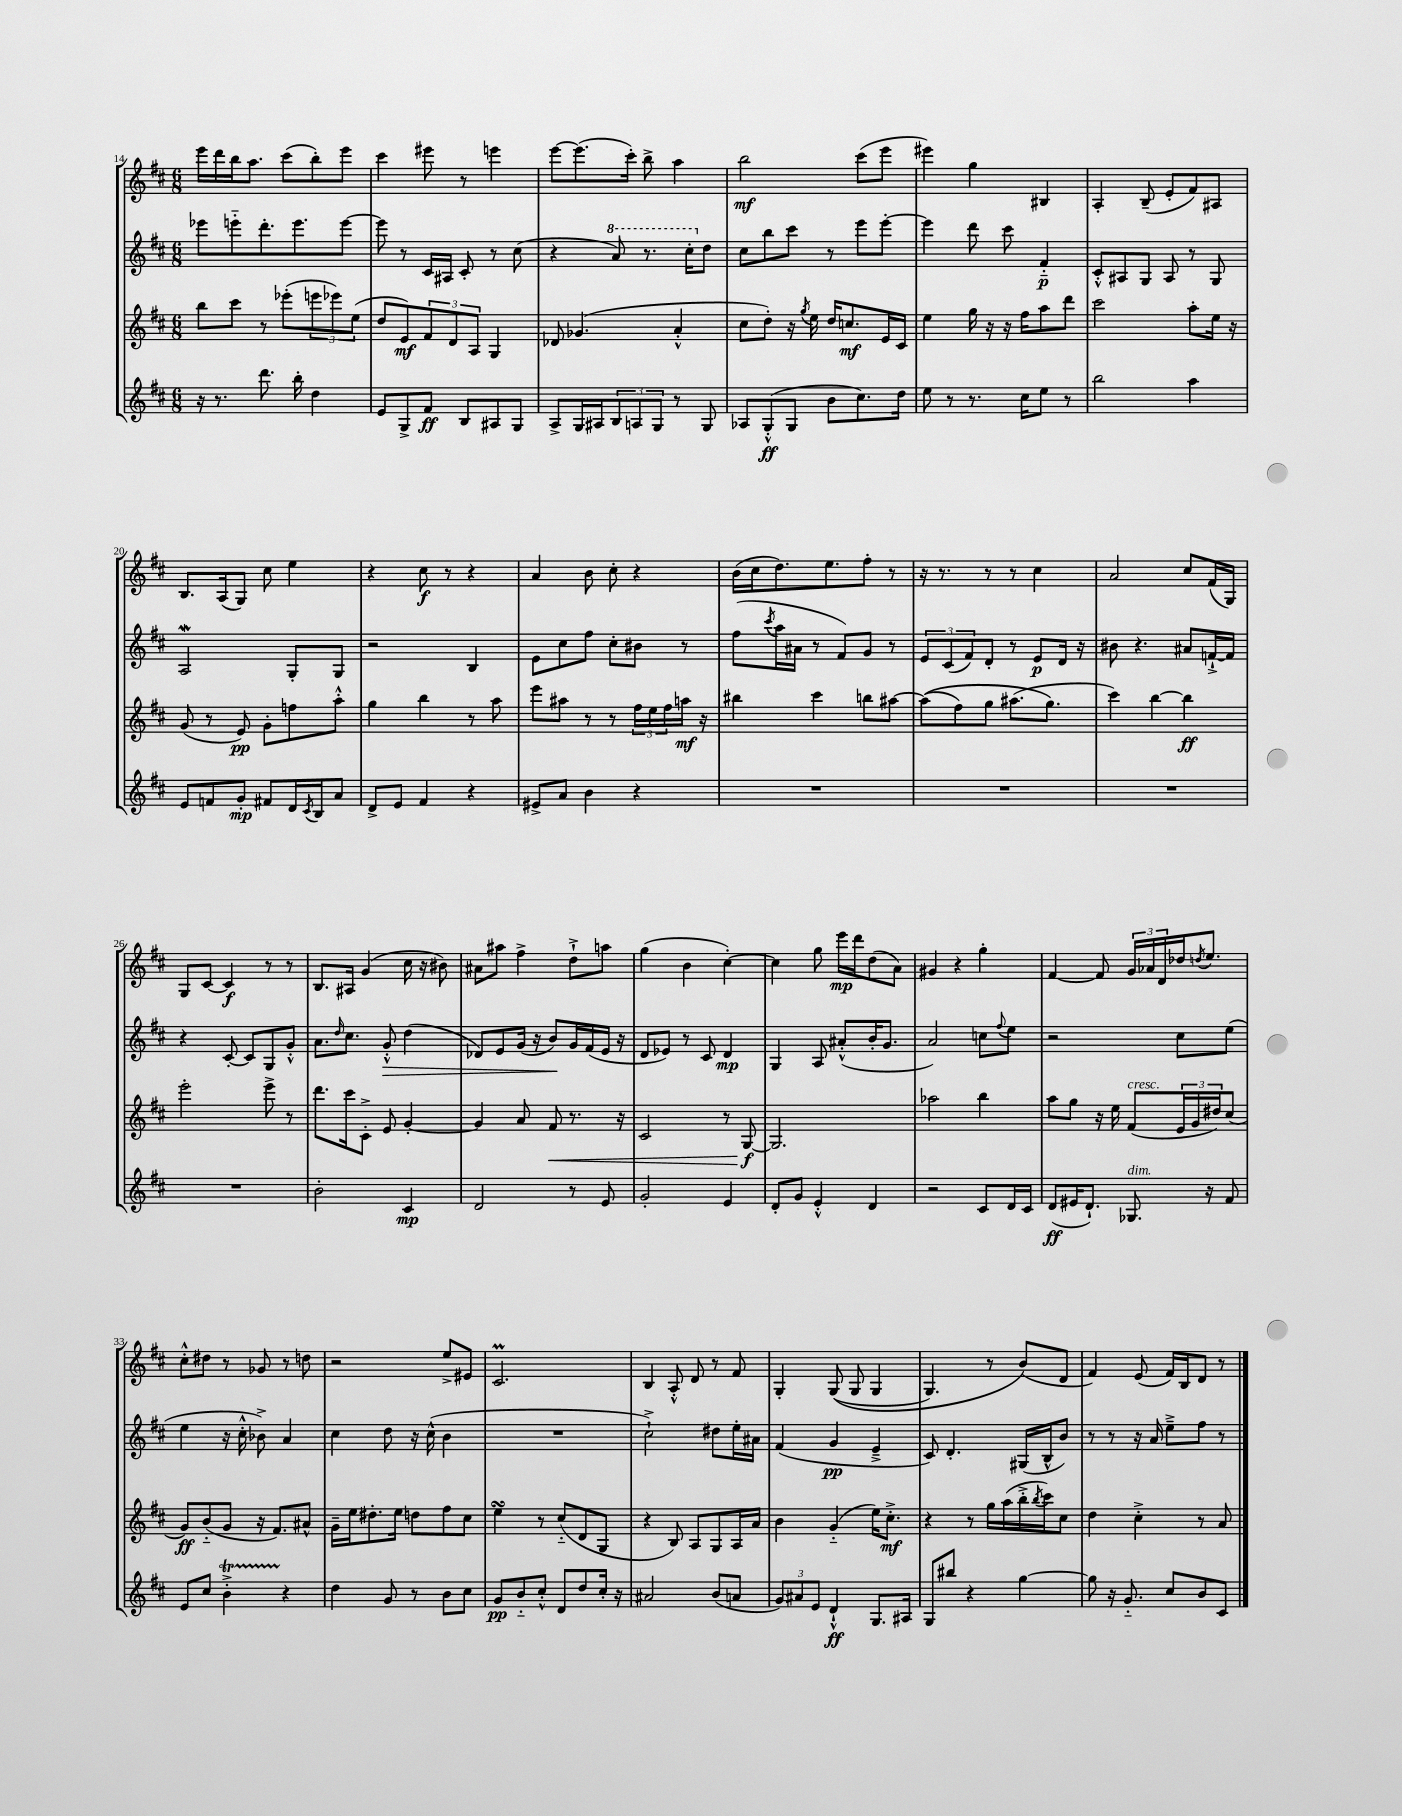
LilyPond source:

<<
\new StaffGroup <<
\new Staff = "s0" {
    \clef treble \key d \major \numericTimeSignature \time 6/8
    e'''16 d'''16 b''16 a''8. cis'''8( b''8-.) e'''8 |
    cis'''4 eis'''8 r8 e'''4 |
    e'''8~ e'''8.( cis'''16-.) b''8-> a''4 |
    b''2\mf cis'''8( e'''8 |
    eis'''4) g''4 bis4 |
    a4-. b8--( e'8-. fis'8) ais8 |
    b8. a16( g8) cis''8 e''4 |
    r4 cis''8\f r8 r4 |
    a'4 b'8 cis''8-. r4 |
    b'16( cis''16 d''8.) e''8. fis''8-. r8 |
    r16 r8. r8 r8 cis''4 |
    a'2 cis''8 fis'16( g16) |
    g8 cis'8~ cis'4\f r8 r8 |
    b8. ais16 g'4( cis''16 r16 bis'8) |
    ais'8 ais''8 fis''4-> d''8-!-> a''8 |
    g''4( b'4 cis''4~-.) |
    cis''4 g''8 e'''16\mp d'''16 d''8( a'8) |
    gis'4 r4 g''4-. |
    fis'4~ fis'8 \tuplet 3/2 { g'16 aes'16 d'16 } des''16 \acciaccatura { d''8 } e''8. |
    cis''8-.-^ dis''8 r8 ges'8 r8 d''8 |
    r2 e''8-> eis'8 |
    cis'2.\prall |
    b4 a8-.-^ d'8 r8 fis'8 |
    g4-. g8(\( g8 g4 |
    g4.) r8 b'8(\) d'8 |
    fis'4) e'8( fis'16) b16 d'8 r8 \bar "|." |
}
\new Staff = "s1" {
    \clef treble \key d \major \numericTimeSignature \time 6/8
    ees'''8 e'''8-_ d'''8.-. e'''8. e'''8~ |
    e'''8 r8 cis'16 ais16 cis'8-. r8 cis''8( |
    r4 \ottava #1 a''8) r8. cis'''16-. \ottava #0 d''8 |
    cis''8 b''8 cis'''8 r8 e'''8 e'''8~-. |
    e'''4 d'''8 cis'''8 fis'4-_\p |
    cis'8-.-^ ais8 g8 ais8 r8 g8 |
    a2\mordent g8-. g8 |
    r2 b4 |
    e'8 cis''8 fis''8 cis''8-. bis'8 r8 |
    fis''8( \acciaccatura { cis'''8 } a''16 ais'16 r8 fis'8) g'8 r8 |
    \tuplet 3/2 { e'8 cis'8( fis'8) } d'8-. r8 e'8\p d'16 r16 |
    bis'8 r4. ais'8 f'16~-!-> f'16 |
    r4 cis'8~-. cis'8 g8 g'8-.-^ |
    a'8. \grace { d''16 } cis''8. g'8-.-^\> d''4( |
    des'8) e'8 g'16( r16 b'8\!) g'16 fis'16( e'16 r16 |
    d'8 ees'8) r8 cis'8 d'4\mp |
    g4 a8 ais'8-.-^( b'16-. g'8. |
    a'2) c''8 \appoggiatura { fis''8 } e''8 |
    r2 cis''8 e''8( |
    e''4 r16 cis''16-.-^ bes'8->) a'4 |
    cis''4 d''8 r16 cis''16-^( b'4 |
    R2. |
    cis''2-!->) dis''8 e''16-. ais'16 |
    fis'4( g'4\pp e'4---> |
    cis'8) d'4.-. gis16( b16-^ b'8) |
    r8 r8 r16 a'16 e''8---> fis''8 r8 \bar "|." |
}
\new Staff = "s2" {
    \clef treble \key d \major \numericTimeSignature \time 6/8
    b''8 cis'''8 r8 ees'''8-.( \tuplet 3/2 { e'''8 ees'''8) e''8( } |
    d''8 e'8\mf) \tuplet 3/2 { fis'8 d'8 a8 } g4 |
    des'8 ges'4.( a'4-.-^ |
    cis''8 d''8-.) r16 \acciaccatura { g''8 } e''16 d''16 c''8.\mf e'16 cis'16 |
    e''4 g''16 r16 r16 fis''16 a''8 d'''8 |
    cis'''2 a''8-. e''16 r16 |
    g'8( r8 e'8\pp) g'8-. f''8 a''8-.-^ |
    g''4 b''4 r8 a''8 |
    e'''8 ais''8 r8 r8 \tuplet 3/2 { fis''16 e''16 fis''16 } a''16\mf r16 |
    bis''4 cis'''4 b''8 ais''8~ |
    ais''8(\( fis''8) g''8 ais''8.( g''8.\) |
    cis'''4) b''4~ b''4\ff |
    e'''2-. e'''8-> r8 |
    d'''8. cis'''16 cis'8-.-> e'8 g'4~-. |
    g'4 a'8 fis'8\< r8. r16 |
    cis'2 r8 g8~\f\! |
    g2. |
    aes''2 b''4 |
    a''8 g''8 r16 e''16 fis'8^\markup { \italic "cresc." }( \tuplet 3/2 { e'16 g'16 dis''16) } cis''8( |
    g'8\ff) b'8-_( g'8 r16 fis'8.) ais'8-^ |
    g'16-- e''16 dis''8.-. e''16 d''8 fis''8 cis''8 |
    e''4\turn r8 cis''8-_( d'8 g8 |
    r4 b8) a8 g8 a16 a'16 |
    b'4 g'4-_( e''16) cis''8.-.->\mf |
    r4 r8 g''16 a''16( b''16-.-> \acciaccatura { b''8 } cis'''16) cis''8 |
    d''4 cis''4-.-> r8 a'8 \bar "|." |
}
\new Staff = "s3" {
    \clef treble \key d \major \numericTimeSignature \time 6/8
    r16 r8. d'''8. b''16-. d''4 |
    e'8 g8-> fis'8\ff b8 ais8 g8 |
    a8-> g16 ais16 \tuplet 3/2 { b8 a8 g8 } r8 g8 |
    aes8 g8-.-^\ff( g8 b'8 cis''8.) d''16 |
    e''8 r8 r8. cis''16 e''8 r8 |
    b''2 a''4 |
    e'8 f'8 g'8-.\mp fis'8 d'16 \acciaccatura { cis'8 } b16 a'8 |
    d'8-> e'8 fis'4 r4 |
    eis'8-> a'8 b'4 r4 |
    R2. |
    R2. |
    R2. |
    R2. |
    b'2-. cis'4\mp |
    d'2 r8 e'8 |
    g'2-. e'4 |
    d'8-. g'8 e'4-.-^ d'4 |
    r2 cis'8 d'16 cis'16 |
    d'8\ff( eis'16 d'8.-!) ges8.^\markup { \italic "dim." } r16 fis'8 |
    e'8 cis''8 b'4-.->\startTrillSpan r4\stopTrillSpan |
    d''4 g'8 r8 b'8 cis''8 |
    g'8\pp b'8-_ cis''8-.-^ d'8 d''8 cis''16-. r16 |
    ais'2 b'8( a'8 |
    \tuplet 3/2 { g'8) ais'8 e'8 } d'4-!-^\ff g8. ais16 |
    g8 bis''8 r4 g''4~ |
    g''8 r16 g'8.-_ cis''8 b'8 cis'8 \bar "|." |
}
>>
>>
\layout { \context { \Score currentBarNumber = #14 } }
